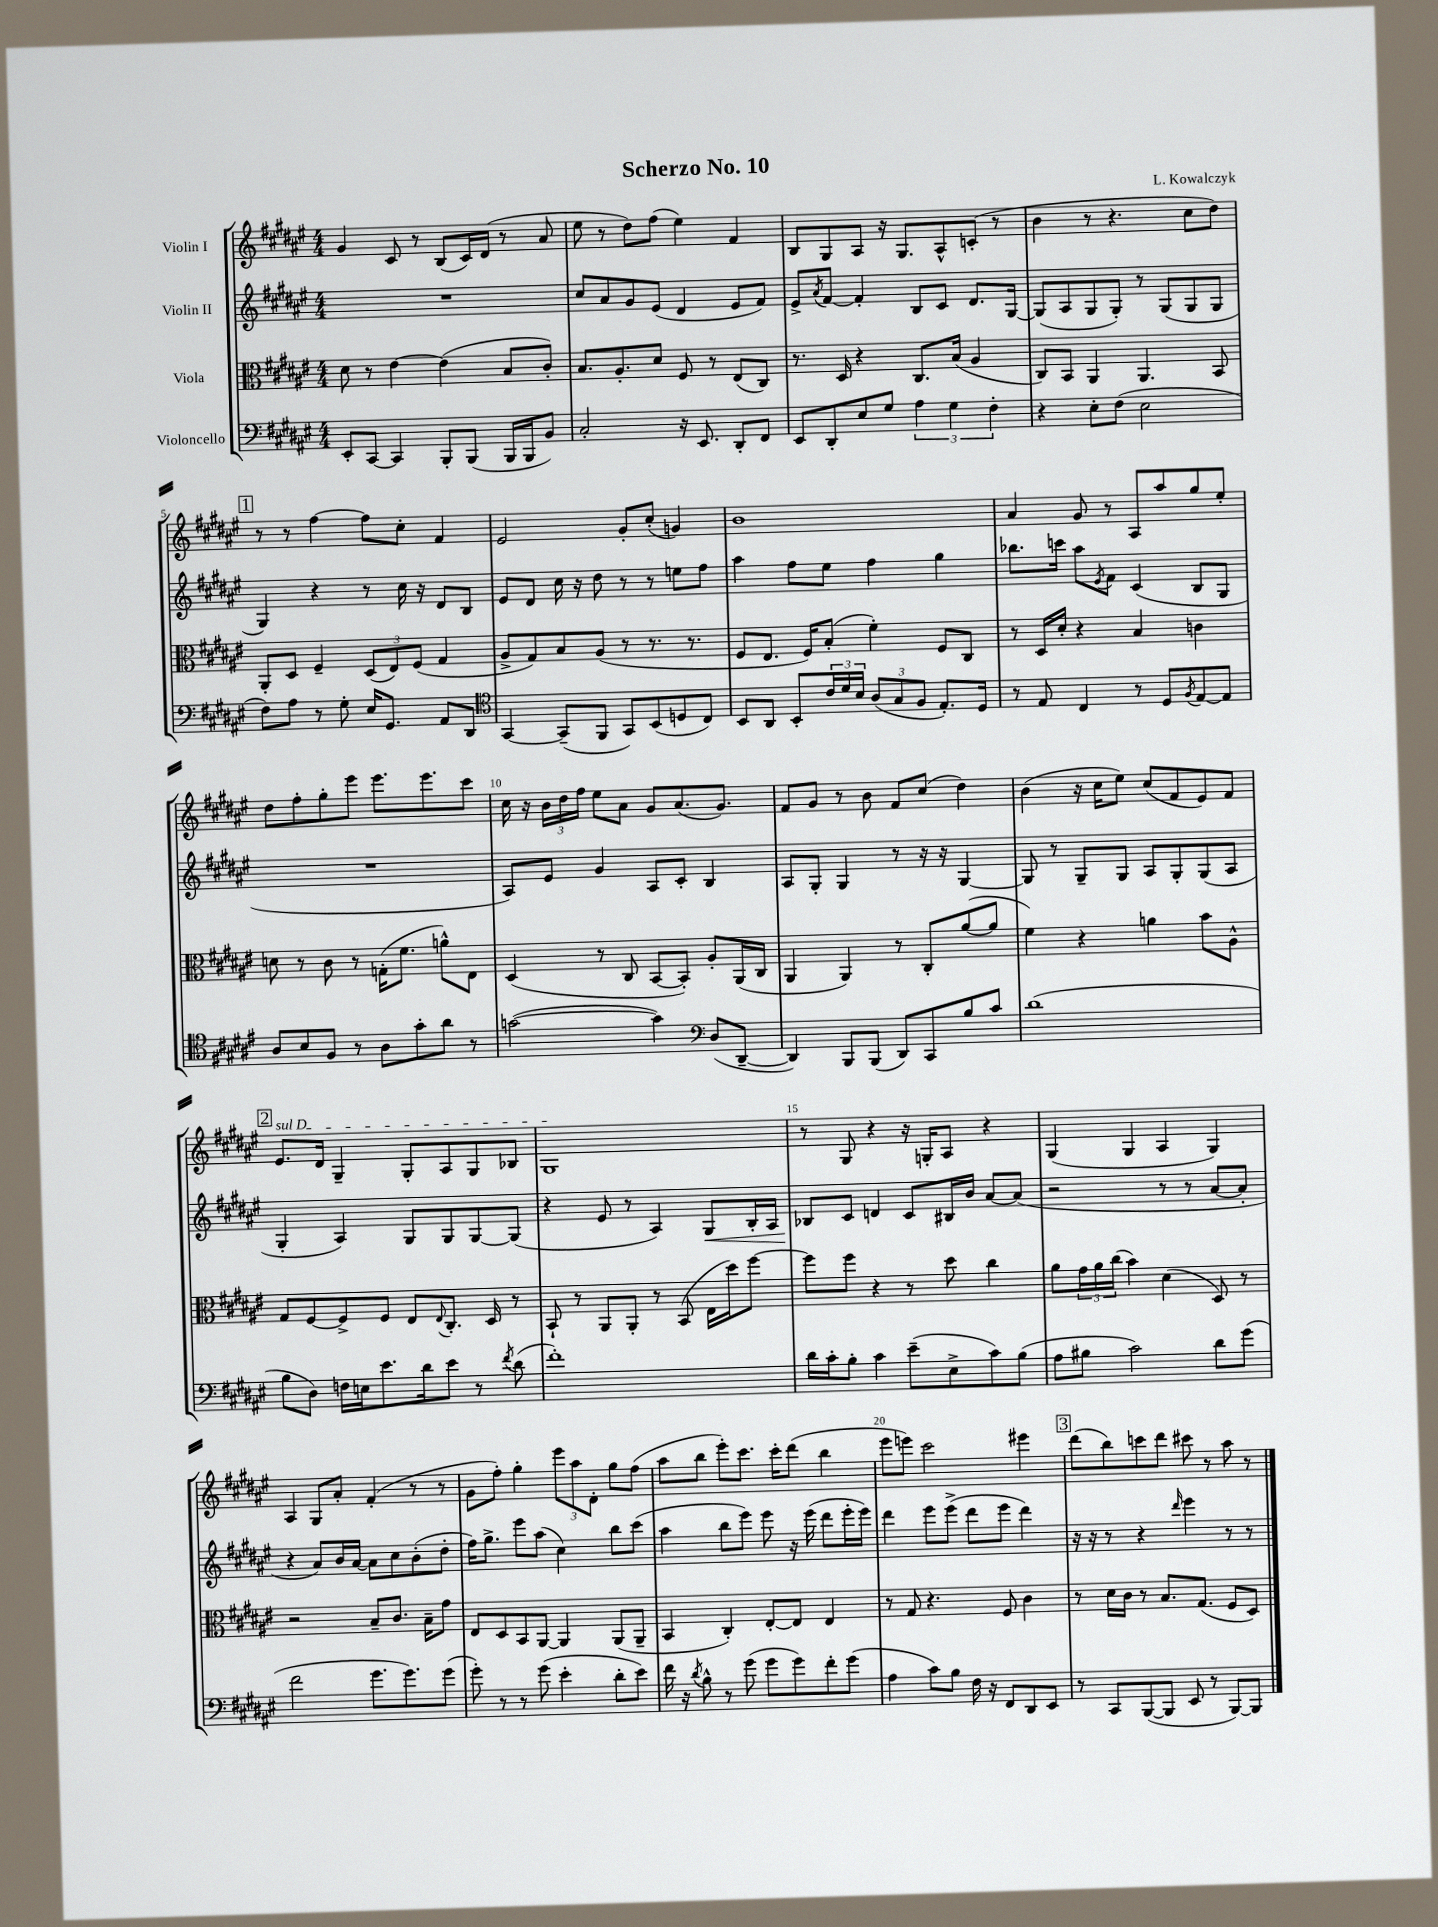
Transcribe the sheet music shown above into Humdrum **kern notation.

**kern	**kern	**kern	**dynam	**kern
*part4	*part3	*part2	*part2	*part1
*staff4	*staff3	*staff2	*staff2	*staff1
*I"Violoncello	*I"Viola	*I"Violin II	*	*I"Violin I
*clefF4	*clefC3	*clefG2	*	*clefG2
*k[f#c#g#d#a#e#]	*k[f#c#g#d#a#e#]	*k[f#c#g#d#a#e#]	*	*k[f#c#g#d#a#e#]
*M4/4	*M4/4	*M4/4	*	*M4/4
=1	=1	=1	=1	=1
8EE#'/L	8d#\	1r	.	4g#/
[8CC#/J	8r	.	.	.
4CC#/]	[4e#\	.	.	8c#/
.	.	.	.	8r
8BBB'/L	(4e#\]	.	.	(8B/L
(8BBB/J	.	.	.	16c#/L)
.	.	.	.	(16d#/JJ
16BBB/LL	8B/L	.	.	8r
16BBB/J	.	.	.	.
8BB/J)	8c#'/J)	.	.	8a#/
=2	=2	=2	=2	=2
2C#'/	8.B/L	8cc#/L	.	8ee#\
.	.	8a#/	.	8r
.	8.A#'/	.	.	.
.	.	8g#/	.	8dd#\L)
.	8d#/J	(8e#/J	.	(8ff#\J
16r	8F#/	4d#/	.	4ee#\)
8.EE#/	.	.	.	.
.	8r	.	.	.
8DD#'/L	(8E#/L	8e#/L	.	4f#/
8FF#/J	8C#/J)	8f#/J)	.	.
=3	=3	=3	=3	=3
8EE#/L	8.r	8e#^/L	.	8B/L
.	.	8qa#/	.	.
8DD#'/	.	[8f#/J	.	8G#/
.	16D#/	.	.	.
8E#/	4r	4f#'/]	.	8A#/J
8G#/J	.	.	.	16r
.	.	.	.	8.G#/L
6A#\	8.C#/L	8B/L	.	.
.	.	8c#/J	.	8A#^^/
6G#\	.	.	.	.
.	(16B/Jk	.	.	.
.	4A#/	8.d#/L	.	(8cn'/J
6F#'\	.	.	.	.
.	.	.	.	8r
.	.	[16G#/Jk	.	.
=4	=4	=4	=4	=4
4r	8C#/L)	(8G#/L]	.	4b\
.	8BB/J	8A#/	.	.
8E#'\L	4AA#/	8G#/	.	8r
(8F#\J	.	8G#'/J)	.	4.r
2E#\	4.AA#/	8r	.	.
.	.	(8G#/L	.	.
.	.	8G#/	.	8cc#\L
.	8BB/	8G#/J	.	8dd#\J)
!!LO:LB:g=z
!!LO:REH:place=s1:t=1
=5	=5	=5	=5	=5
8F#\L)	8AA#'/L	4G#/)	.	8r
8A#\J	8D#/J	.	.	8r
8r	4F#~/	4r	.	[4ff#\
8G#'\	.	.	.	.
16E#/KL	(12D#/L	8r	.	8ff#\L]
8.GG#/J	.	.	.	.
.	12E#/)	.	.	.
.	.	16cc#\	.	8cc#'\J
.	(12F#/J	.	.	.
.	.	16r	.	.
8AA#/L	4G#/	8d#/L	.	4f#/
8DD#/J	.	8B/J	.	.
=6	=6	=6	=6	=6
*clefC4	*	*	*	*
[4GG#/	8A#^/L	8e#/L	.	2e#/
.	8G#/)	8d#/J	.	.
(8GG#~/L]	8B/	16cc#\	.	.
.	.	16r	.	.
8FF#/J	(8A#/J	8dd#\	.	.
8GG#/L)	8r	8r	.	8g#'/L
(8BB/	8.r	8r	.	(8cc#'/J
8Dn/	.	8een\L	.	4gn/)
.	8.r	.	.	.
8C#/J)	.	8ff#\J	.	.
=7	=7	=7	=7	=7
8BB/L	8F#/L	4aa#\	.	1b
8AA#/J	8.E#/J	.	.	.
8BB'/L	.	8ff#\L	.	.
.	16F#/KL)	.	.	.
24c#/L	(8B'/J	8ee#\J	.	.
24d#/	.	.	.	.
24B/JJ	.	.	.	.
(12A#/L	4f#'\)	4ff#\	.	.
12G#/	.	.	.	.
12F#/J	.	.	.	.
8.E#'/L)	8F#/L	4gg#\	.	.
.	8C#/J	.	.	.
16D#/Jk	.	.	.	.
=8	=8	=8	=8	=8
8r	8r	8.bb-X\L	.	4a#/
8E#/	16D#/LL	.	.	.
.	16d#'/JJ	16cccn\Jk	.	.
4C#/	4r	8aa#\L	.	8g#/
.	.	8qe#/	.	.
.	.	8f#\J	.	8r
8r	4B/	(4c#/	.	8A#/L
8D#/L	.	.	.	8aa#/
8qF#/	.	.	.	.
[8E#/	4cn\	8B/L	.	8gg#/
8E#/J]	.	8G#/J	.	8ee#'/J
!!LO:LB:g=z
=9	=9	=9	=9	=9
8A#/L	8dn\	1r	.	8dd#\L
8B/	8r	.	.	8ff#'\
8F#/J	8c#\	.	.	8gg#'\
8r	8r	.	.	8eee#\J
8A#\L	(16Gn'\KL	.	.	8.eee#\L
.	8.f#\J	.	.	.
8g#'\	.	.	.	.
.	.	.	.	8.eee#\
8a#\J	8an^^\L)	.	.	.
8r	8E#\J	.	.	8ccc#\J
=10	=10	=10	=10	=10
([2gn\	(4D#/	8A#/L)	.	16cc#\
.	.	.	.	16r
.	.	8e#/J	.	24b\LL
.	.	.	.	24dd#\
.	.	.	.	24ff#\JJ
.	8r	4g#/	.	8ee#\L
.	8C#/	.	.	8a#\J
4g\])	[8BB/L	8A#/L	.	8g#/L
.	8BB'/J])	8c#'/J	.	(8.a#/
*clefF4	*	*	*	*
(8D#/L	8A#'/L	4B/	.	.
.	.	.	.	8.g#/J)
[8DD#~/J	(16AA#/L	.	.	.
.	16C#/JJ	.	.	.
=11	=11	=11	=11	=11
4DD#/])	4AA#/	8A#/L	.	8f#/L
.	.	8G#'/J	.	8g#/J
8BBB/L	4AA#/)	4G#/	.	8r
(8BBB/J	.	.	.	8b\
8DD#/L)	8r	8r	.	8f#/L
8CC#/	8C#'/L	16r	.	(8cc#/J
.	.	16r	.	.
8B/	([8a#/	[4G#/	.	4dd#\)
8c#/J	8a#/J]	.	.	.
=12	=12	=12	=12	=12
(1d#	4f#\)	8G#/]	.	(4b\
.	.	8r	.	.
.	4r	8G#~/L	.	16r
.	.	.	.	16cc#\KL
.	.	8G#/J	.	8ee#\J)
.	4an\	8A#/L	.	(8cc#/L
.	.	8G#'/	.	8f#/
.	8b\L	(8G#/	.	8e#/)
.	8A#^^\J	8A#/J	.	8f#/J
!!LO:LB:g=z
!!LO:REH:place=s1:t=2
=13	=13	=13	=13	=13
!	!	!	!	!LO:TX:a:i:t=sul D
8B\L	8G#/L	4G#'/	.	8.e#/L
8D#\J)	[8F#/	.	.	.
.	.	.	.	16d#/Jk
16Fn\LL	8F#^/]	4A#/)	.	4G#~/
16En\J	.	.	.	.
8.e#\	8F#/J	.	.	.
.	8E#/L	8G#/L	.	8G#'/L
16d#\k	.	.	.	.
.	8qqE#/	.	.	.
8e#\J	8.C#'/J	8G#/	.	8A#/
8r	.	[8G#/	.	8G#/
.	16D#/	.	.	.
8qf#/	.	.	.	.
(8d#\	8r	(8G#/J]	.	8B-X/J
=14	=14	=14	=14	=14
1f#')	8BB`/	4r	.	1G#
.	8r	.	.	.
.	8AA#/L	8e#/	.	.
.	8AA#'/J	8r	.	.
.	8r	4A#/)	.	.
.	(8BB/	.	.	.
!	!	!	!LO:HP:b	!
.	16E#\LL	8G#/L	<	.
.	16dd#\J)	.	.	.
.	[8ff#\J	16B'/L	.	.
.	.	16A#/JJ	.	.
=15	=15	=15	=15	=15
16d#\LL	8ff#\L]	8B-X/L	.	8r
16c#'\J	.	.	.	.
8B'\J	8ff#\J	8c#/J	[	8G#/
4c#\	4r	4dn/	.	4r
(8e#~\L	8r	8c#/L	.	16r
.	.	.	.	16Gn'/KL
8E#^\	8dd#\	16B#X/L	.	8A#/J
.	.	16b/JJ	.	.
8c#\)	4cc#\	[8a#/L	.	4r
(8B\J	.	(8a#/J]	.	.
=16	=16	=16	=16	=16
8A#\L	8a#\L	2r	.	(4G#/
8B#X\J	24g#\L	.	.	.
.	24a#\	.	.	.
.	(24cc#\JJ	.	.	.
2c#\)	4b\)	.	.	4G#/
.	(4d#\	8r	.	4A#/
.	.	8r	.	.
8d#\L	8D#/)	[8a#/L	.	4G#/)
(8g#\J	8r	8a#'/J]	.	.
!!LO:LB:g=z
=17	=17	=17	=17	=17
2f#\	2r	4r	.	4A#/
.	.	8a#/L)	.	8G#/L
.	.	16b/L	.	8a#'/J
.	.	[16a#/JJ	.	.
8.g#\L	8B~/L	8a#\L]	.	(4f#'/
.	8.c#/J	8cc#\	.	.
8.g#\)	.	.	.	.
.	.	(8b'\	.	8r
.	16B~\KL	.	.	.
(8g#\J	8g#\J	8dd#'\J	.	8r
=18	=18	=18	=18	=18
8g#'\)	8E#/L	16ff#\KL)	.	8g#\L
.	.	8.gg#^\J	.	.
8r	8D#/	.	.	8ff#'\J)
8r	8BB/	8eee#\L	.	4gg#'\
(8g#\	[8AA#/J	(8aa#\J	.	.
4e#'\	4AA#/]	4cc#\)	.	12eee#\L
.	.	.	.	12aa#\
.	.	.	.	12d#'\J
8d#'\L	(8AA#/L	8bb\L	.	8gg#\L
8e#\J)	8AA#~/J	(8ccc#\J	.	(8ff#\J
=19	=19	=19	=19	=19
16f#\	4BB/	4aa#\	.	8aa#\L
16r	.	.	.	.
8qd#/	.	.	.	.
8B^^\	.	.	.	8bb\J
8r	4C#'/)	8bb\L	.	8eee#'\L)
(8g#\	.	8eee#\J)	.	8.ccc#\J
8g#\L	[8E#'/L	8eee#\	.	.
.	.	.	.	16ccc#'\KL
8g#\)	8E#/J]	16r	.	(8ddd#\J
.	.	(16eee#\	.	.
8f#'\	4E#/	8ddd#\L	.	4bb\
(8g#\J	.	16eee#'\L	.	.
.	.	16eee#\JJ)	.	.
=20	=20	=20	=20	=20
4A#\	8r	4ddd#\	.	8eee#\L
.	8G#/	.	.	8eeen\J)
8c#\L)	4.r	8eee#\L	.	2ccc#\
8B\J	.	(8eee#^\J	.	.
16F#\	.	8ddd#\L	.	.
16r	.	.	.	.
8FF#/L	8F#/	8eee#\J	.	.
8DD#/	4c#\	4ddd#\)	.	4eee#X\
8EE#/J	.	.	.	.
!!LO:REH:place=s1:t=3
=21	=21	=21	=21	=21
8r	8r	16r	.	(8ddd#\L
.	.	16r	.	.
8CC#/L	16d#\LL	8r	.	8bb\)
.	16c#\JJ	.	.	.
([8BBB/	8r	4r	.	8cccn\
8BBB/J]	8.B/L	.	.	8ddd#\J
.	.	16qqddd#/	.	.
8EE#/	.	4eee#\	.	8ccc#X\
.	(8.G#/J	.	.	.
8r	.	.	.	8r
[8BBB/L)	8F#/L	8r	.	8aa#\
8BBB/J]	8D#/J)	8r	.	8r
==	==	==	==	==
*-	*-	*-	*-	*-
